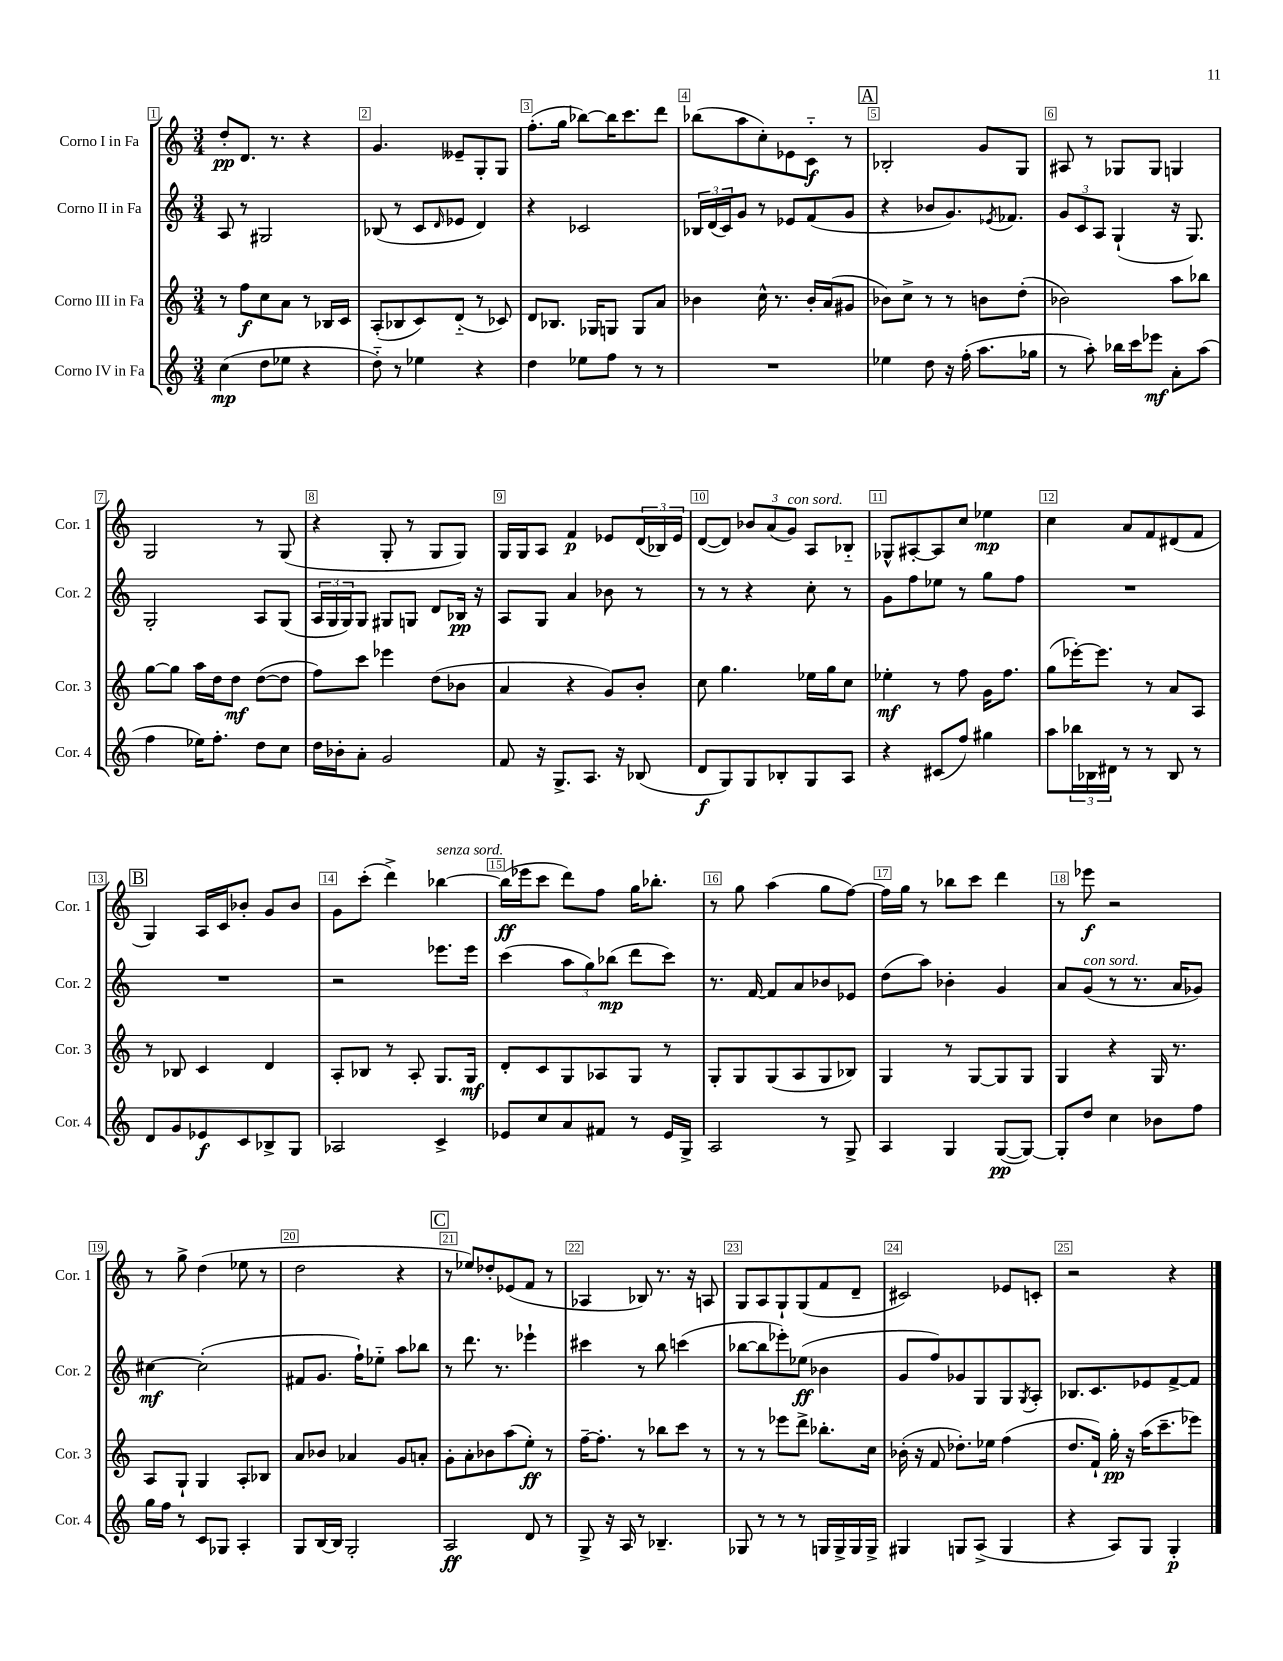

**kern	**kern	**kern	**kern
*staff4	*staff3	*staff2	*staff1
*clefG2	*clefG2	*clefG2	*clefG2
*k[]	*k[]	*k[]	*k[]
*M3/4	*M3/4	*M3/4	*M3/4
(4cc\	8r	8A/	8dd'/L
.	8ff\L	8r	8.d/J
8dd\L	8cc\	2G#/	.
.	.	.	8.r
8ee-\J	8a\J	.	.
4r	8r	.	4r
.	16B-/LL	.	.
.	16c/JJ	.	.
=	=	=	=
8dd'~\)	(8A'/L	(8B-/	4.g/
8r	8B-/	8r	.
4ee-\	8c/)	8c/L	.
.	.	16qqd/	.
.	(8d'~/J	8e-/J	8e--~/L
4r	8r	4d/)	8G'/
.	8c-/)	.	8G/J
=	=	=	=
4dd\	8d/L	4r	(8.ff'\L
.	8.B-/J	.	.
.	.	.	16gg\Jk
8ee-\L	.	2c-/	[8bb-\L)
.	16G-/LK	.	.
8ff\J	8G/J	.	16bb-\]K
.	.	.	8.ccc\
8r	8G/L	.	.
8r	8a/J	.	8ddd\J
=	=	=	=
2.r	4b-\	24B-/LL	(8bb-\L
.	.	(24d/	.
.	.	24c/J)	.
.	.	8g/J	8aa\
.	16cc^^\	8r	8cc'\)
.	8.r	.	.
.	.	8e-/L	8e-\
.	16b-'/LL	(8f/	8c'~\J
.	(16a/J	.	.
.	8g#/J	8g/J	8r
=	=	=	=
4ee-\	8b-\L)	4r	2B-'/
.	8cc^\J	.	.
8dd\	8r	8b-/L	.
16r	8r	8.g/)	.
(16ff'\	.	.	.
8.aa\L	8b\L	.	8g/L
.	.	8qe-/	.
.	.	8.f-/J	.
.	(8dd'\J	.	8G/J
16gg-\Jk	.	.	.
=	=	=	=
8r	2b-\)	12g/L	8A#/
.	.	12c/	.
8aa'\)	.	.	8r
.	.	12A/J	.
16bb-\LL	.	(4G`/	8G-/L
16ccc\J	.	.	.
8eee-\J	.	.	8G-/J
8a'\L	8aa\L	16r	4G/
.	.	8.G/)	.
(8aa\J	8bb-\J	.	.
=	=	=	=
4ff\	[8gg\L	2G'/	2G/
.	8gg\]J	.	.
16ee-\LK)	16aa\LL	.	.
8.ff'\J	16dd\J	.	.
.	8dd\J	.	.
8dd\L	([8dd\L	8A/L	8r
8cc\J	8dd\]J	(8G/J	(8G/
=	=	=	=
16dd\LL	8ff\L)	24A/LL	4r
.	.	24G/	.
16b-'\J	.	.	.
.	.	24G/J)	.
8a'\J	8ccc\J	8G/J	.
2g/	4eee-\	8G#/L	8G'/
.	.	8G/J	8r
.	(8dd\L	8d/L	8G/L
.	8b-\J	16B-/Jk	8G/J)
.	.	16r	.
=	=	=	=
8f/	4a/	8A/L	16G/LL
.	.	.	16G/J
16r	.	8G/J	8A/J
8.G^/L	.	.	.
.	4r	4a/	4f/
8.A/J	.	.	.
.	8g/L)	8b-\	8e-/L
16r	.	.	.
(8B-/	8b'/J	8r	(24d/L
.	.	.	24B-/)
.	.	.	24e-/JJ
=	=	=	=
8d/L	8cc\	8r	([8d/L
8G/)	4.gg\	8r	8d/]J)
8G/	.	4r	12b-/L
.	.	.	(12a/
8B-'/	.	.	.
.	.	.	12g/J)
8G/	16ee-\LL	8cc'\	8A/L
.	16gg\J	.	.
8A/J	8cc\J	8r	8B-'~/J
=	=	=	=
4r	4ee-'\	8g\L	8G-^^/L
.	.	8ff\	[8A#'/
(8c#/L	8r	8ee-\J	8A#/]
8ff/J)	8ff\	8r	8cc/J
4gg#\	16g\LK	8gg\L	4ee-\
.	8.ff\J	.	.
.	.	8ff\J	.
=	=	=	=
8aa\L	(8gg\L	2.r	4cc\
24bb-\L	[16eee-'\K)	.	.
24B-\	.	.	.
.	8.eee-\]J	.	.
24d#\JJ	.	.	.
8r	.	.	8a/L
8r	8r	.	8f/
8B-/	8a/L	.	(8d#/
8r	8A/J	.	8f/J
=	=	=	=
8d/L	8r	2.r	4G/)
8g/	8B-/	.	.
8e-/	4c/	.	16A/LL
.	.	.	16c/J
8c/	.	.	8b-'/J
8B-^/	4d/	.	8g/L
8G/J	.	.	8b-/J
=	=	=	=
2A-/	8A'/L	2r	8g\L
.	8B-/J	.	(8ccc'\J
.	8r	.	4ddd^\)
.	8A'/	.	.
4c^/	8.G/L	8.eee-\L	[4bb-\
.	16G/Jk	16eee-\Jk	.
=	=	=	=
8e-/L	8d'/L	(4ccc\	(16bb-\]LL
.	.	.	16eee-\J
8cc/	8c/	.	8ccc\J
8a/	8G/	12aa\L	8ddd\L)
.	.	12gg\)	.
8f#/J	8A-/	.	8ff\J
.	.	(12bb-\J	.
8r	8G/J	8ddd\L	16gg\LK
.	.	.	8.bb-'\J
16e-/LL	8r	8ccc\J)	.
16G^/JJ	.	.	.
=	=	=	=
2A/	8G'/L	8.r	8r
.	8G/	.	8gg\
.	.	[16f/	.
.	(8G/	8f/]L	(4aa\
.	8A/	8a/	.
8r	8G/	8b-/	8gg\L
8G^/	8B-/J)	8e-/J	[8ff\J)
=	=	=	=
4A/	4G/	(8dd\L	16ff\]LL
.	.	.	16gg\JJ
.	.	8aa\J)	8r
4G/	8r	4b-'\	8bb-\L
.	[8G/L	.	8ccc\J
([8G/L	8G/]	4g/	4ddd\
8G/_J)	8G/J	.	.
=	=	=	=
8G'/]L	4G/	8a/L	8r
8dd/J	.	(8g/J	8eee-\
4cc\	4r	8r	2r
.	.	8.r	.
8b-\L	16G/	.	.
.	8.r	16a/LK	.
8ff\J	.	8g-/J)	.
=	=	=	=
16gg\LL	8A/L	[4cc#\	8r
16ff\JJ	.	.	.
8r	8G`/J	.	8gg^\
8c/L	4G/	(2cc#'\]	(4dd\
8G-/J	.	.	.
4A'/	8A'/L	.	8ee-\
.	8B-/J	.	8r
=	=	=	=
8G/L	8a/L	8f#/L	2dd\
[16B/L	8b-/J	8.g/J	.
16B/]JJ	.	.	.
2G'/	4a-/	.	.
.	.	16ff`\LK)	.
.	.	8ee-'~\J	.
.	8g/L	8aa\L	4r
.	8a'/J	8bb-\J	.
=	=	=	=
2A/	8g'\L	8r	8r
.	8a'\	8.ddd\	8ee-/L)
.	8b-\	.	8dd-'/
.	.	8.r	.
.	(8aa\	.	(8e-/
8d/	8ee'\J)	4eee-`\	8f/J
8r	8r	.	8r
=	=	=	=
8G^/	[16ff~\LK	4ccc#\	4A-/
.	8.ff'\]J	.	.
16r	.	.	.
16A/	.	.	.
8r	8r	8r	8B-/)
4.B-~/	8bb-\L	8bb\	8.r
.	8ccc\J	(4ccc\	.
.	.	.	16r
.	8r	.	8A/
=	=	=	=
8G-/	8r	[8bb-\L	8G/L
8r	8r	8bb-\]	8A/
8r	8eee-\L	8eee-'\)	8G`/
8r	8ddd^\J	(8ee-\J	(8G/
16G/LL	8.bb-'\L	4b-\	8f/
16G^/	.	.	.
16G/	.	.	8d~/J
16G^/JJ	16cc\Jk	.	.
=	=	=	=
4G#/	(16b-'\	8g/L	2c#/)
.	16r	.	.
.	8f/	8ff/)	.
8G/L	8.dd-'\L)	8g-/	.
(8A^/J	.	8G/	.
.	16ee-\Jk	.	.
4G/	(4ff\	8G/	8e-/L
.	.	8qG/	.
.	.	8A'/J	8c'/J
=	=	=	=
4r	8.dd/L	8.B-/L	2r
.	16f`/Jk)	8.c/	.
8A/L)	16gg'\	.	.
.	16r	.	.
8G/J	(16aa\LK	8e-/	.
.	8.ccc~\	.	.
4G'/	.	[8f^/	4r
.	8eee-\J)	8f/]J	.
==	==	==	==
*-	*-	*-	*-
